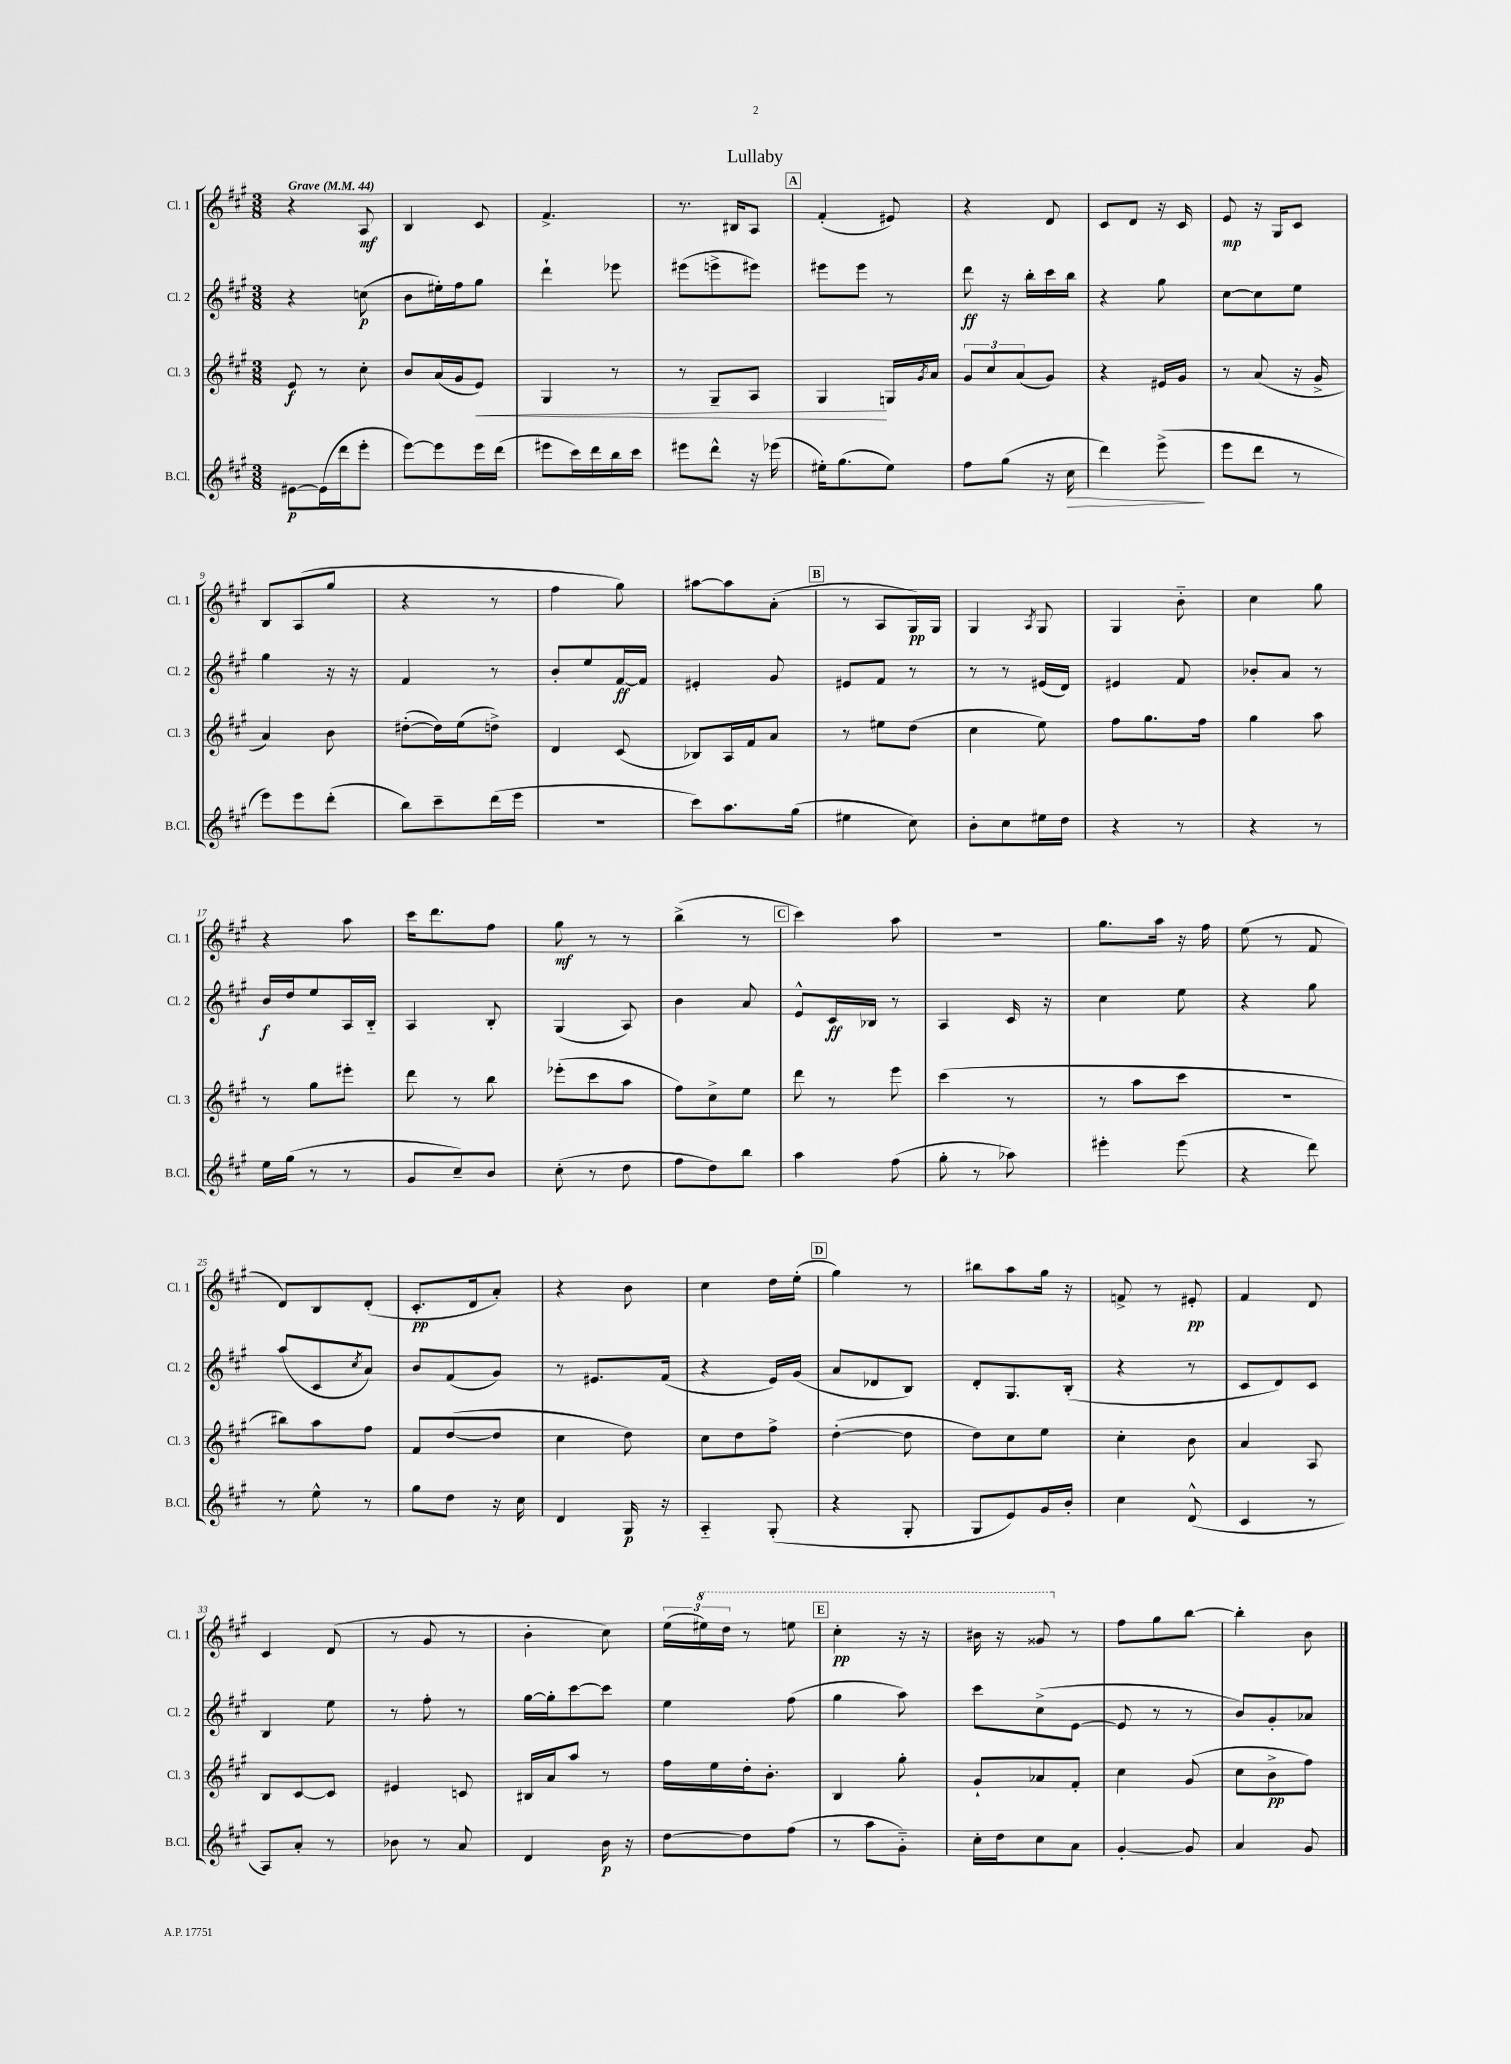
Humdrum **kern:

**kern	**kern	**kern	**kern
*staff4	*staff3	*staff2	*staff1
*clefG2	*clefG2	*clefG2	*clefG2
*k[f#c#g#]	*k[f#c#g#]	*k[f#c#g#]	*k[f#c#g#]
*M3/8	*M3/8	*M3/8	*M3/8
*MM44	*MM44	*MM44	*MM44
[8e#	8e	4r	4r
(16e#]	8r	.	.
16ddd	.	.	.
8eee'	8cc#'	(8cc	8A
=	=	=	=
[8eee)	8b	8b	4B
8eee]	(16a	16ee#')	.
.	16g#	16ff#	.
16eee	8e)	8gg#	8c#
(16ddd	.	.	.
=	=	=	=
8eee#	4G#	4ddd`	4.f#^
16ccc#)	.	.	.
16ddd	.	.	.
16bb	8r	8eee-	.
16ccc#	.	.	.
=	=	=	=
8eee#	8r	(8eee#	8.r
8ddd^^	8G#~	8eee^	.
.	.	.	16B#
16r	8A	8eee#)	8A
(16eee-	.	.	.
=	=	=	=
16ee#')	4G#	8eee#	(4f#'
(8.gg#	.	.	.
.	.	8eee#	.
8ee#)	16G	8r	8e#)
.	8qg#	.	.
.	16a	.	.
=	=	=	=
8ff#	12g#	8ddd	4r
.	12cc#	.	.
(8gg#	.	16r	.
.	(12a	.	.
.	.	16bb'	.
16r	8g#)	16ccc#	8d
16cc#	.	16bb	.
=	=	=	=
4ddd)	4r	4r	8c#
.	.	.	8d
(8eee^	16e#	8gg#	16r
.	16g#	.	16c#
=	=	=	=
8eee	8r	[8cc#	8e
8ddd	(8a	8cc#]	16r
.	.	.	16G#
8r	16r	8ee	8c#
.	16g#^	.	.
=	=	=	=
8eee)	4a)	4gg#	8B
8eee	.	.	(8A
(8ddd'	8b	16r	8gg#
.	.	16r	.
=	=	=	=
8bb)	([8dd#'	4f#	4r
8ccc#~	16dd#])	.	.
.	(16ee	.	.
(16ddd	8dd^)	8r	8r
16eee	.	.	.
=	=	=	=
4.r	4d	8b'	4ff#
.	.	8ee	.
.	(8c#	[16f#	8gg#)
.	.	16f#]	.
=	=	=	=
8ccc#)	8B-)	4e#'	[8aa#
8.aa	16A	.	8aa#]
.	16f#	.	.
.	8a	8g#	(8a'
(16gg#	.	.	.
=	=	=	=
4ee#	8r	8e#	8r
.	8ee#	8f#	8A
8cc#)	(8dd	8r	16G#)
.	.	.	16G#
=	=	=	=
8b'	4cc#	8r	4G#
8cc#	.	8r	.
.	.	.	8qA
16ee#	8ee)	(16e#	8G#
16dd	.	16d)	.
=	=	=	=
4r	8ff#	4e#	4G#
.	8.gg#	.	.
8r	.	8f#	8b'~
.	16ff#	.	.
=	=	=	=
4r	4gg#	8b-'	4cc#
.	.	8a	.
8r	8aa	8r	8gg#
=	=	=	=
16ee	8r	16b	4r
(16gg#	.	16dd	.
8r	8gg#	8ee	.
8r	8eee#'	16A	8aa
.	.	16B'~	.
=	=	=	=
8g#	8ddd	4A	16ccc#
.	.	.	8.ddd
8cc#~)	8r	.	.
8b	8bb	8B'	8ff#
=	=	=	=
(8cc#'	(8eee-'	(4G#	8gg#
8r	8ccc#	.	8r
8dd	8aa	8A)	8r
=	=	=	=
8ff#	8ff#)	4b	(4bb^
8dd)	8cc#^	.	.
8bb	8ee	8a	8r
=	=	=	=
4aa	8ddd	8e^^	4ccc#)
.	8r	16c#	.
.	.	16B-	.
(8ff#	8eee	8r	8aa
=	=	=	=
8gg#'	(4ccc#	4A	4.r
8r	.	.	.
8aa-)	8r	16c#	.
.	.	16r	.
=	=	=	=
4eee#'	8r	4cc#	8.gg#
.	8aa	.	.
.	.	.	16aa
(8eee#	8ccc#	8ee	16r
.	.	.	16ff#
=	=	=	=
4r	4.r	4r	(8ee
.	.	.	8r
8ddd)	.	8gg#	8f#
=	=	=	=
8r	8bb#)	(8aa	8d)
8ee^^	8aa	8c#	8B
.	.	8qcc#	.
8r	8ff#	8a)	(8d'
=	=	=	=
8gg#	8f#	8b	8.c#'
8dd	([8dd	(8f#	.
.	.	.	16d
16r	8dd]	8g#)	8a')
16cc#	.	.	.
=	=	=	=
4d	4cc#	8r	4r
.	.	8.e#	.
16G#	8dd)	.	8b
16r	.	(16f#	.
=	=	=	=
4A'~	8cc#	4r	4cc#
.	8dd	.	.
(8G#'	8ff#^	16e)	16dd
.	.	(16g#	(16ee'
=	=	=	=
4r	([4dd'	8a	4gg#)
.	.	8d-	.
8G#'	8dd]	8B)	8r
=	=	=	=
8G#	8dd)	8d'	8bb#
8e)	8cc#	8.G#	8aa
16g#	8ee	.	16gg#
16b'	.	(16B'	16r
=	=	=	=
4cc#	4cc#'	4r	8f^
.	.	.	8r
(8d^^	8b	8r	8e#'
=	=	=	=
4c#	4a	8c#	4f#
.	.	8d)	.
8r	8A	8c#	8d
=	=	=	=
8A)	8B	4B	4c#
8a'	[8c#	.	.
8r	8c#]	8ee	(8d
=	=	=	=
8b-	4e#	8r	8r
8r	.	8ff#'	8g#
8a	8c	8r	8r
=	=	=	=
4d	16B#	[16gg#	4b'
.	16a	16gg#']	.
.	8aa	[8ccc#	.
16b	8r	8ccc#]	8cc#)
16r	.	.	.
=	=	=	=
[8dd	16ff#	4ee	(24ee
.	.	.	24eee#)
.	16ee	.	.
.	.	.	24ddd
8dd]	16dd'	.	8r
.	8.b'	.	.
(8ff#	.	(8ff#	8eee
=	=	=	=
8r	4B	4gg#	4ccc#'
8aa	.	.	.
8g#'~)	8gg#'	8aa)	16r
.	.	.	16r
=	=	=	=
16cc#'	8g#`	8ccc#	16bb#
16dd	.	.	16r
8cc#	8a-	(8cc#^	8gg##
8a	8f#'	[8e	8r
=	=	=	=
[4g#'	4cc#	8e]	8ff#
.	.	8r	8gg#
8g#]	(8g#	8r	[8bb
=	=	=	=
4a	8cc#	8b)	4bb']
.	8b^	8g#'	.
8g#	8ff#)	8a-	8b
==	==	==	==
*-	*-	*-	*-
